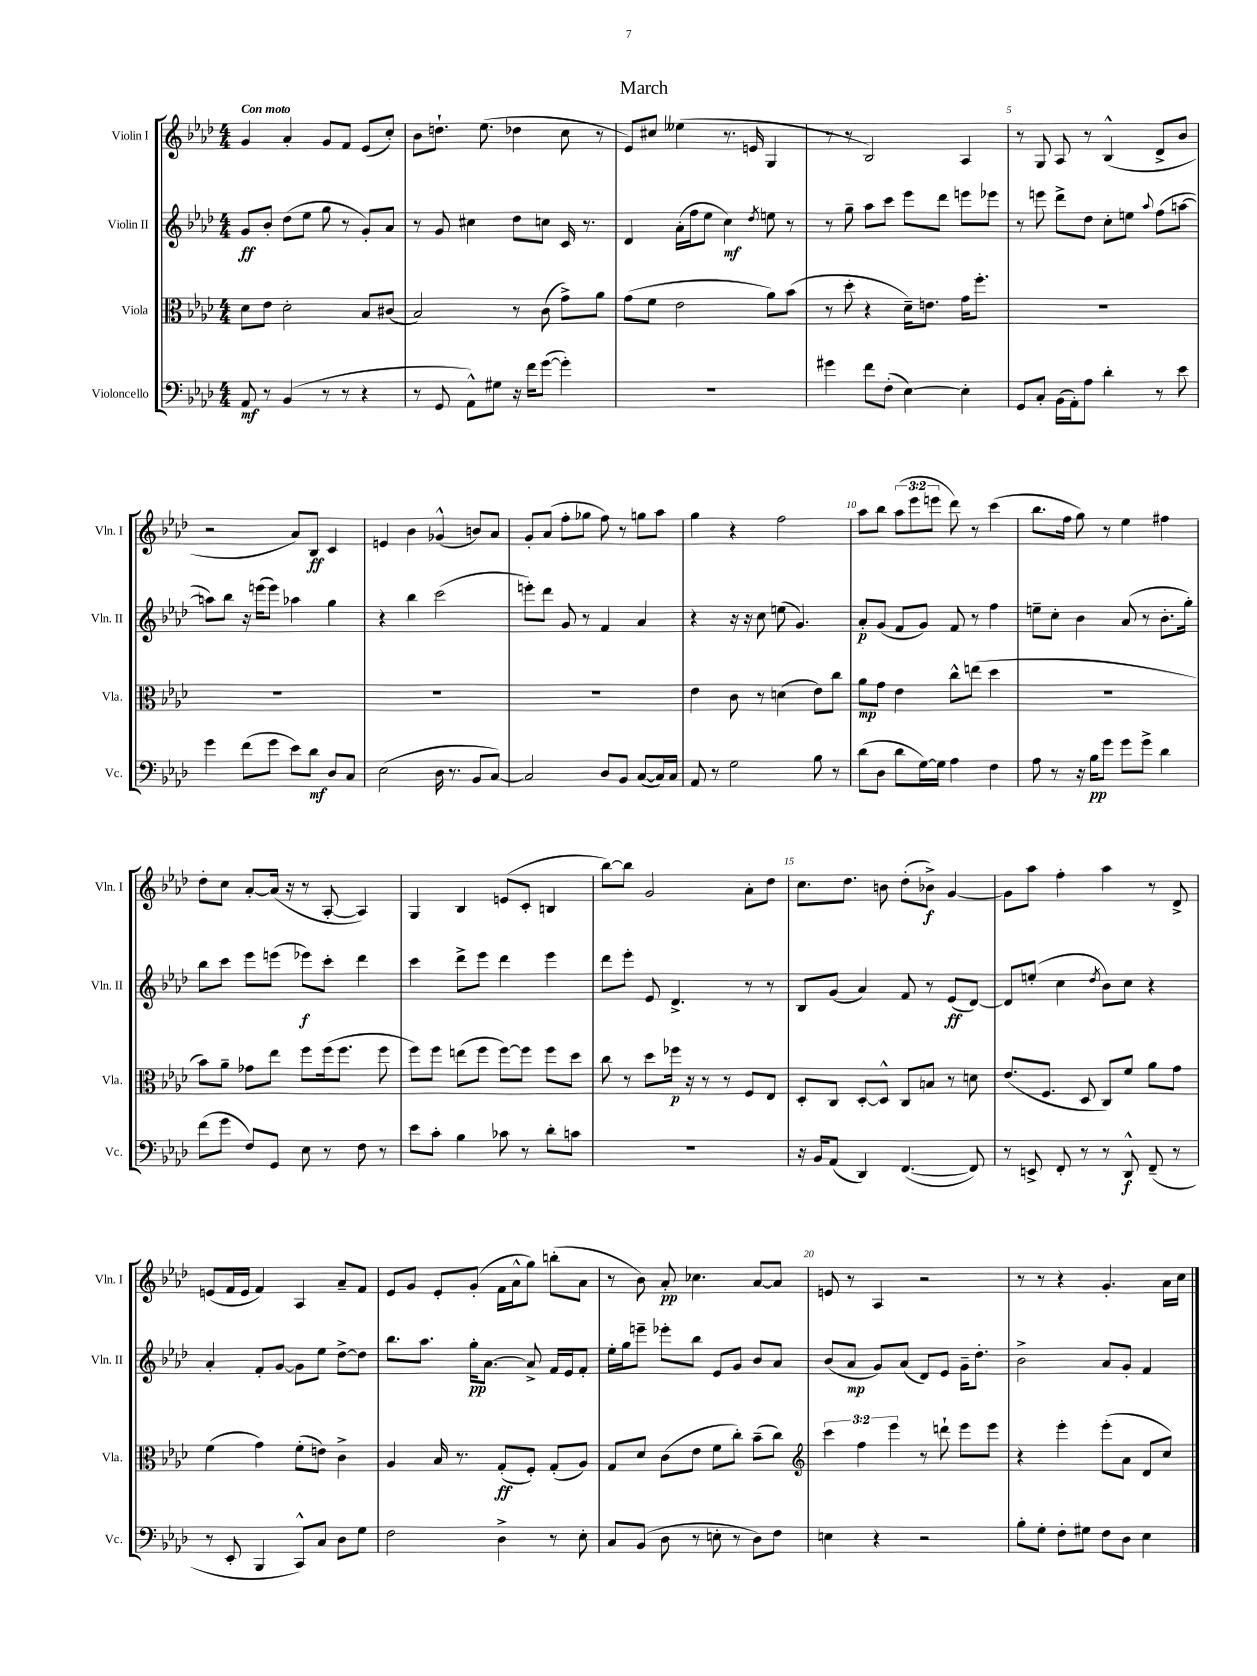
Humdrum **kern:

**kern	**kern	**kern	**kern
*staff4	*staff3	*staff2	*staff1
*clefF4	*clefC3	*clefG2	*clefG2
*k[b-e-a-d-]	*k[b-e-a-d-]	*k[b-e-a-d-]	*k[b-e-a-d-]
*M4/4	*M4/4	*M4/4	*M4/4
8AA-/	8d-\L	8g/L	4g/
8r	8e-\J	8b-'/J	.
(4BB-/	2d-'\	(8dd-\L	4a-'/
.	.	8ee-\J	.
8r	.	8gg\	8g/L
8r	.	8r	8f/J
4r	8B-/L	8g'/L)	(8e-/L
.	(8c#/J	8a-/J	8cc'/J)
=	=	=	=
8r	2B-/)	8r	8b-\L
8GG/	.	8g/	8.dd`\J
8AA-^^\L)	.	4cc#\	.
.	.	.	(8.ee-\
8G#\J	.	.	.
16r	8r	8dd-\L	4dd-\
16f\LK	.	.	.
([8g\J	(8c\	8cc\J	.
4g'\])	8g^\L)	16c/	8cc\
.	.	8.r	.
.	8a-\J	.	8r
=	=	=	=
1r	(8g\L	4d-/	8e-/L)
.	8f\J	.	8cc#/J
.	2e-\	(16a-'\LL	(4ee--\
.	.	16ff\J	.
.	.	8ee-\J	.
.	.	4cc\)	8.r
.	.	.	16e/
.	.	8qdd-/	.
.	8a-\L)	8ee\	4G/
.	(8b-\J	8r	.
=	=	=	=
4g#\	8r	8r	8r
.	8dd-'\	8gg~\	8r
8f\L	4r	8aa-\L	2B-/)
(8F'\J	.	8ccc\J	.
[4E-\)	16d-~\LK)	8eee-\L	.
.	8.e\J	.	.
.	.	8ddd-\J	.
4E-'\]	16g\LK	8eee\L	4A-/
.	8.ff'\J	.	.
.	.	8eee-\J	.
=	=	=	=
8GG/L	1r	8r	8r
8C'/J	.	8eee\	8G/
(16BB-\LL	.	8ddd-^\L	8A-/
16AA-'\J)	.	.	.
8A-\J	.	8dd-\J	8r
4d-'\	.	8cc'\L	(4B-^^/
.	.	8ee\J	.
.	.	8qqaa-/	.
8r	.	(8ff\L	8d-^/L
8e-\	.	[8aa\J	8b-/J
=	=	=	=
4g\	1r	8aa\]L)	2r
.	.	8bb-\J	.
(8f\L	.	16r	.
.	.	(16eee\LK	.
8g\J	.	8eee\J)	.
8e-\L)	.	4aa-\	8a-/L)
8d-\J	.	.	8B-/J
8D-/L	.	4gg\	4c/
8C/J	.	.	.
=	=	=	=
(2E-\	1r	4r	4e/
.	.	4bb-\	4b-\
16D-\	.	(2ccc\	(4g-^^/
8.r	.	.	.
8BB-/L	.	.	8b/L)
[8C/J)	.	.	8a-/J
=	=	=	=
2C/]	1r	8eee'\L)	8g'/L
.	.	8ddd-\J	(8a-/J
.	.	8g/	8ff'\L
.	.	8r	8gg-\J
8D-/L	.	4f/	8ff\)
8BB-/J	.	.	8r
([8C/L	.	4a-/	8gg\L
16C/]L)	.	.	8aa-\J
16C/JJ	.	.	.
=	=	=	=
8AA-/	4e-\	4r	4gg\
8r	.	.	.
2G\	8c\	16r	4r
.	.	16r	.
.	8r	8cc\	.
.	(4d\	(8ee\	2ff\
.	.	4.g/)	.
8B-\	8e-\L)	.	.
8r	8cc\J	.	.
=	=	=	=
(8d-\L	8a-\L	8a-'/L	8aa-\L
8D-\J	8g\J	(8g/J	8bb-\J
8d-\L	4e-\	8f/L	(12aa-\L
.	.	.	12eee-\
[16G\L)	.	8g/J)	.
.	.	.	12eee\J
16G\]JJ	.	.	.
4A-\	8cc^^\L	8f/	8ddd-\)
.	(8ee\J	8r	8r
4F\	4dd-\	4ff\	(4ccc\
=	=	=	=
8A-\	1r	8ee~\L	8.bb-\L
8r	.	8cc'\J	.
.	.	.	16ff\Jk
16r	.	4b-\	8gg\)
16B-\LK	.	.	.
8g\J	.	.	8r
8g\L	.	(8a-/	4ee-\
8g^\J	.	8r	.
4d-\	.	8.b-'\L	4ff#\
.	.	16gg'\Jk)	.
=	=	=	=
(8f\L	8b-\L)	8bb-\L	8dd-'\L
8g\J	8a-~\J	8ccc\J	8cc\J
8F/L)	8g-\L	8eee-\L	[8a-'/L
8GG/J	8ee-\J	(8eee\J	(16a-/]Jk
.	.	.	16r
8E-\	8ff\L	8eee-\L)	8r
8r	(16ff\k	8ccc'\J	[8A-'/
.	8.ff\J	.	.
8F\	.	4ddd-\	4A-/])
8r	8ff\	.	.
=	=	=	=
8e-\L	8ff\L)	4ccc\	4G/
8c'\J	8ff\J	.	.
4B-\	(8ee\L	8ddd-^\L	4B-/
.	8ff\J	8eee-\J	.
8c-\	[8ff\L)	4ddd-\	(8e/L
8r	8ff\]J	.	8c'/J
8d-'\L	8ff\L	4eee-\	4B/
8c\J	8dd-\J	.	.
=	=	=	=
1r	8cc\	8ddd-\L	[8bb-\L)
.	8r	8eee-'\J	8bb-\]J
.	8dd-\L	8e-/	2g/
.	16ff-\Jk	4.d-^/	.
.	16r	.	.
.	8r	.	.
.	8r	.	.
.	8F/L	8r	8a-'\L
.	8E-/J	8r	8dd-\J
=	=	=	=
16r	8D-'/L	8B-/L	8.cc\L
16BB-/LK	.	.	.
(8AA-/J	8C/J	(8g/J	.
.	.	.	8.dd-\J
4DD-/)	[8D-'/L	4a-/)	.
.	8D-^^/]J	.	8b\
([4.FF/	8C/L	8f/	(8dd-'\L
.	8B/J	8r	8b-^\J)
.	8r	(8e-/L	[4g/
8FF/])	8d\	[8d-/J)	.
=	=	=	=
8r	(8.e-/L	8d-/]L	8g\]L
8EE^/	.	(8ee'/J	8aa-\J
.	8.F/J	.	.
8FF'/	.	4cc\	4ff'\
8r	8D-/	.	.
.	.	8qdd-/	.
8r	8C/L)	8b-\L)	4aa-\
8DD-^^/	8f/J	8cc\J	.
(8FF~/	8a-\L	4r	8r
8r	8g\J	.	8d-^/
=	=	=	=
8r	(4f\	4a-'/	(8e/L
8EE-'/	.	.	16f/L
.	.	.	16e/JJ
4BBB-/	4g\)	8f'/L	4f/)
.	.	[8g/J	.
8CC^^/L)	(8f'\L	8g\]L	4A-/
8C/J	8e\J)	8ee-\J	.
8D-\L	4c^\	[8dd-^\L	8a-~/L
8G\J	.	8dd-\]J	8f/J
=	=	=	=
2F\	4A-/	8.bb-\L	8e-/L
.	.	.	8g/J
.	.	8.aa-\J	.
.	16B-/	.	8e-'/L
.	8.r	.	.
.	.	16gg'\LK	(8g'/J
.	.	[8.a-\J	.
4D-^\	(8G'/L	.	16f\LL
.	.	.	16a-^^\J
.	8F'/J)	8a-^/]	8gg\J)
8r	(8G'/L	16f/LL	(8bb'\L
.	.	16e-/J	.
8E-'\	8A-/J)	8f'/J	8a-\J
=	=	=	=
8C/L	8G/L	16ee-'\LL	8r
.	.	16gg\J	.
(8BB-/J	8d-/J	8eee~\J	8b-\)
8D-\	(8c\L	8eee-'\L	8a-'/
8r	8e-\J	8bb-\J	4.cc-\
8E'\	8f\L	8e-/L	.
8r	8cc'\J)	8g/J	.
8D-\L)	(8b-~\L	8b-/L	[8a-/L
8F\J	8cc\J)	8a-/J	8a-/]J
=	=	=	=
*	*clefG2	*	*
4E\	6ccc\	(8b-/L	8e/
.	.	8a-/J	8r
.	6ff\	.	.
4r	.	8g/L)	4A-/
.	6eee-\	.	.
.	.	(8a-/J	.
2r	8r	8d-/L)	2r
.	8ddd`\	8e-/J	.
.	8eee-\L	16g~\LK	.
.	.	8.dd-'\J	.
.	8eee-\J	.	.
=	=	=	=
8B-'\L	4r	2b-^\	8r
8G'\J	.	.	8r
8F'\L	4eee-'\	.	4r
8G#\J	.	.	.
8F\L	(8eee-'\L	8a-/L	4.g'/
8D-\J	8a-\J	8g'/J	.
4E-\	8d-/L	4f/	.
.	8cc/J)	.	16a-\LL
.	.	.	16cc\JJ
==	==	==	==
*-	*-	*-	*-
